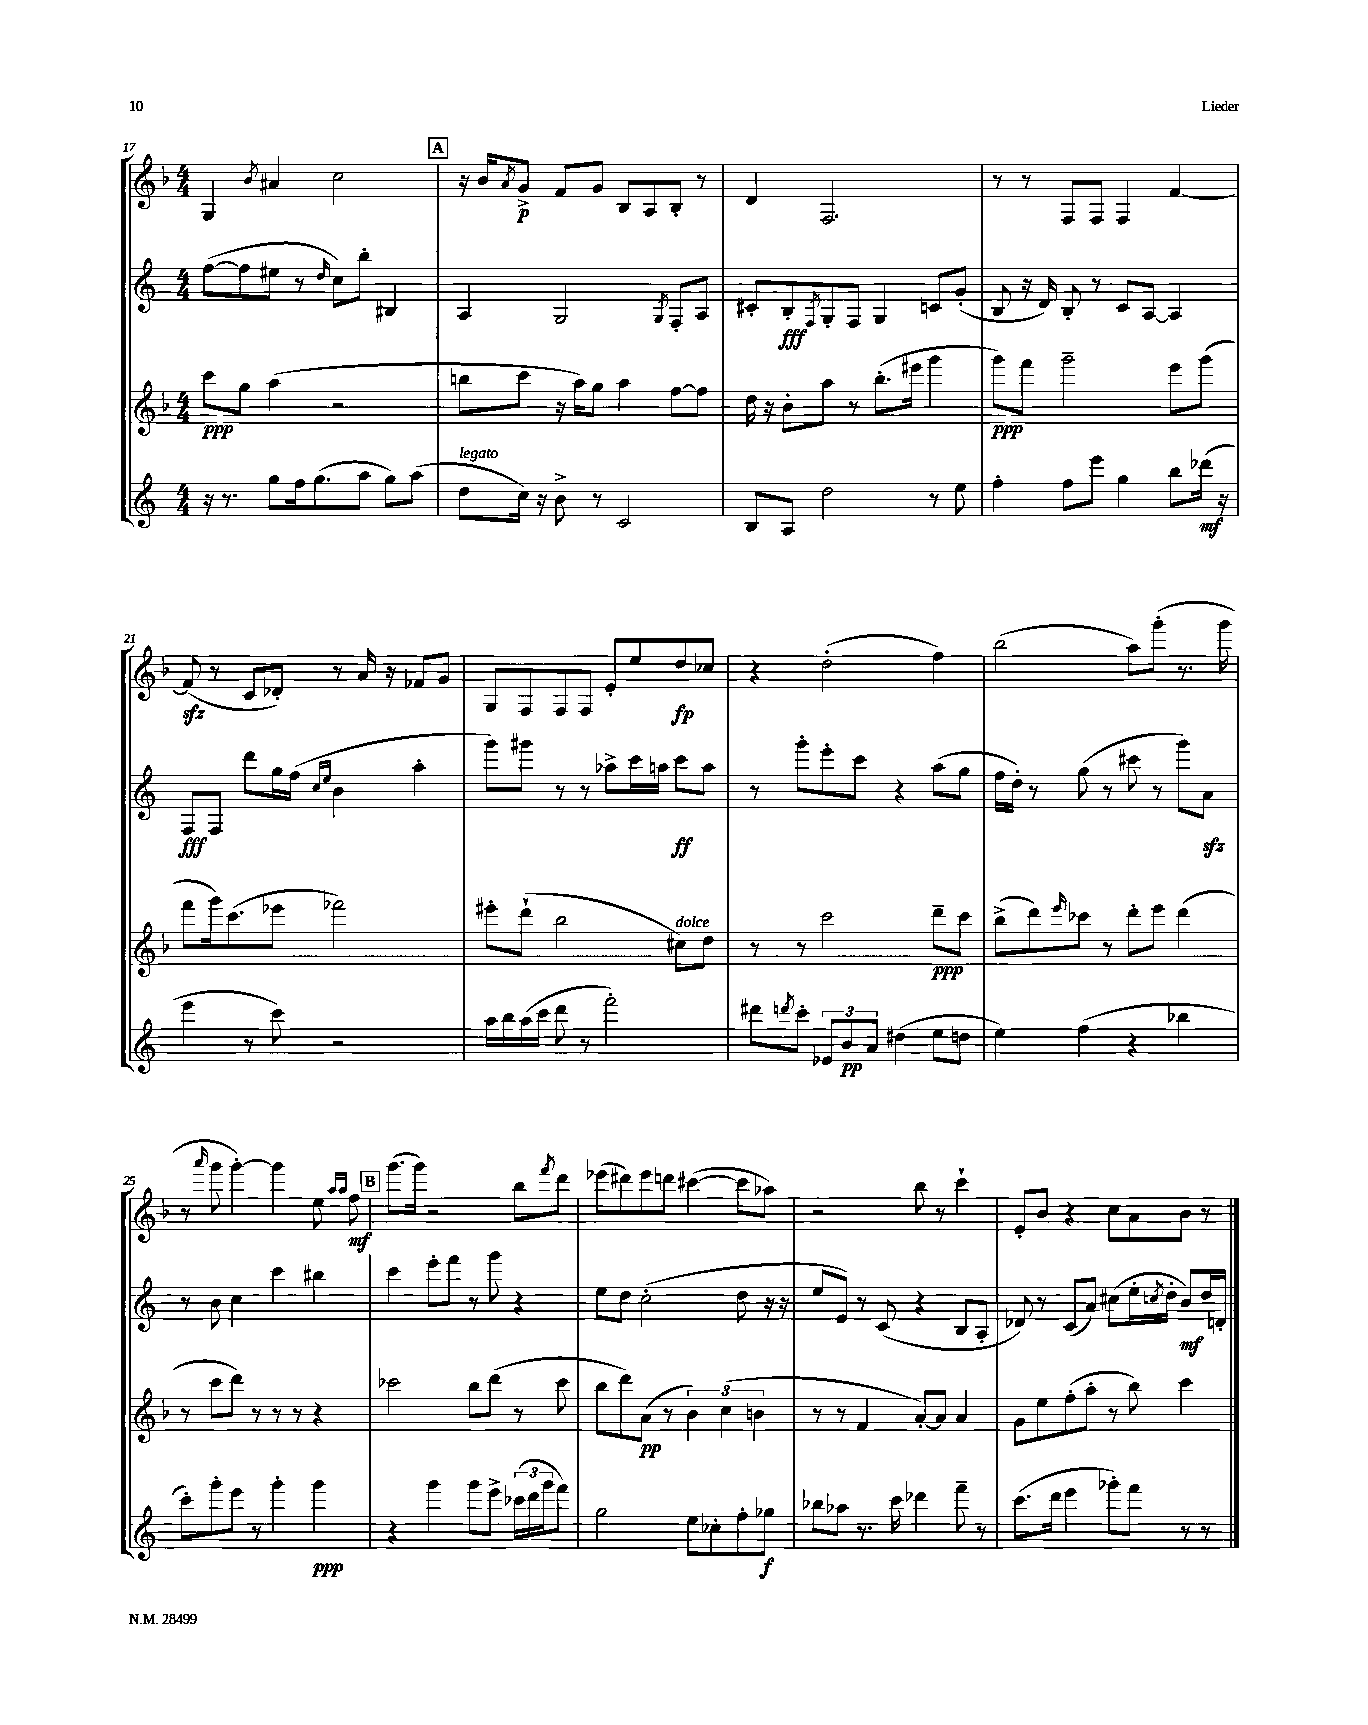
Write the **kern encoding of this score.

**kern	**dynam	**kern	**dynam	**kern	**dynam	**kern	**dynam
*part4	*part4	*part3	*part3	*part2	*part2	*part1	*part1
*staff4	*staff4	*staff3	*staff3	*staff2	*staff2	*staff1	*staff1
*clefG2	*	*clefG2	*	*clefG2	*	*clefG2	*
*k[]	*	*k[b-]	*	*k[]	*	*k[b-]	*
*M4/4	*	*M4/4	*	*M4/4	*	*M4/4	*
=17	=17	=17	=17	=17	=17	=17	=17
16r	.	8ccc\L	ppp	([8ff\L	.	4G/	.
8.r	.	.	.	.	.	.	.
.	.	8gg\J	.	8ff\]	.	.	.
.	.	.	.	.	.	8qb-/	.
8gg\L	.	(4aa\	.	8ee#X\J	.	4a#X/	.
16ff\k	.	.	.	8r	.	.	.
(8.gg\	.	.	.	.	.	.	.
.	.	.	.	16qqdd/	.	.	.
.	.	2r	.	8cc\L)	.	2cc\	.
8aa\J	.	.	.	8bb'\J	.	.	.
8gg\L)	.	.	.	4B#X/	.	.	.
(8aa\J	.	.	.	.	.	.	.
!!LO:REH:place=s1:t=A
=18	=18	=18	=18	=18	=18	=18	=18
!LO:TX:a:i:t=legato	!	!	!	!	!	!	!
8dd\L	.	8bbn\L	.	4A/	.	16r	.
.	.	.	.	.	.	16b-/KL	.
.	.	.	.	.	.	8qa/	.
16cc\Jk)	.	8ccc\J	.	.	.	8g^/J	p
16r	.	.	.	.	.	.	.
8b^\	.	16r	.	2G/	.	8f/L	.
.	.	16aa\KL)	.	.	.	.	.
8r	.	8gg\J	.	.	.	8g/J	.
2c/	.	4aa\	.	.	.	8B-/L	.
.	.	.	.	.	.	8A/	.
.	.	.	.	8qG/	.	.	.
.	.	[8ff\L	.	8F'/L	.	8B-'/J	.
.	.	8ff\J]	.	8A/J	.	8r	.
=19	=19	=19	=19	=19	=19	=19	=19
8B/L	.	16dd\	.	8c#X'/L	.	4d/	.
.	.	16r	.	.	.	.	.
8A/J	.	8b-'\L	.	8B'/	fff	.	.
.	.	.	.	8qF/	.	.	.
2dd\	.	8aa\J	.	8G'/	.	2.F/	.
.	.	8r	.	8F/J	.	.	.
.	.	(8.bb-'\L	.	4G/	.	.	.
.	.	16eee#X\Jk	.	.	.	.	.
8r	.	4ggg\	.	8cn/L	.	.	.
8ee\	.	.	.	(8g'/J	.	.	.
=20	=20	=20	=20	=20	=20	=20	=20
4ff'\	.	8ggg\L)	ppp	8B/	.	8r	.
.	.	8fff\J	.	16r	.	8r	.
.	.	.	.	16d/)	.	.	.
8ff\L	.	2ggg~\	.	8B'/	.	8F/L	.
8eee\J	.	.	.	8r	.	8F/J	.
4gg\	.	.	.	8c/L	.	4F/	.
.	.	.	.	[8A/J	.	.	.
8bb\L	.	8eee\L	.	4A/]	.	[4f/	.
(16ddd-X\Jk	mf	(8ggg\J	.	.	.	.	.
16r	.	.	.	.	.	.	.
!!LO:LB:g=z
=21	=21	=21	=21	=21	=21	=21	=21
4eee\	.	8fff\L	.	8F/L	fff	(8fzz/]	.
.	.	16ggg\k)	.	8F/J	.	8r	.
.	.	(8.ccc\	.	.	.	.	.
8r	.	.	.	8ddd\L	.	8c/L	.
8ccc\)	.	8eee-X\J	.	16gg\L	.	8d-X'/J)	.
.	.	.	.	(16ff\JJ	.	.	.
.	.	.	.	16qqcc/LL	.	.	.
.	.	.	.	16qqee/JJ	.	.	.
2r	.	2fff-X\)	.	4b\	.	8r	.
.	.	.	.	.	.	16a/	.
.	.	.	.	.	.	16r	.
.	.	.	.	4aa'\	.	8f-X/L	.
.	.	.	.	.	.	8g/J	.
=22	=22	=22	=22	=22	=22	=22	=22
16aa\LL	.	8eee#X'\L	.	8ggg\L)	.	8G/L	.
16bb\	.	.	.	.	.	.	.
(16aa\	.	(8ddd`\J	.	8ggg#X\J	.	8F/	.
16ccc\JJ	.	.	.	.	.	.	.
8ddd\	.	2bb-\	.	8r	.	8F/	.
8r	.	.	.	8r	.	8F/J	.
2fff'\)	.	.	.	8aa-X^\L	.	8e'/L	.
.	.	.	.	16ccc\L	.	8ee/	.
.	.	.	.	16aan\JJ	.	.	.
!	!	!LO:TX:a:i:t=dolce	!	!	!	!	!
.	.	8cc#X\L)	.	8ccc\L	ff	8dd/	fp
.	.	8dd\J	.	8aa\J	.	8cc-X/J	.
=23	=23	=23	=23	=23	=23	=23	=23
8ddd#X\L	.	8r	.	8r	.	4r	.
8qdddn/	.	.	.	.	.	.	.
8ccc'\J	.	8r	.	8ggg'\L	.	.	.
12e-X/L	.	2ccc\	.	8eee'\	.	(2dd'\	.
12b/	pp	.	.	.	.	.	.
.	.	.	.	8ccc\J	.	.	.
12a/J	.	.	.	.	.	.	.
(4dd#X\	.	.	.	4r	.	.	.
8ee\L	.	8ddd~\L	ppp	(8aa\L	.	4ff\)	.
8ddn\J	.	8ccc\J	.	8gg\J	.	.	.
=24	=24	=24	=24	=24	=24	=24	=24
4ee\)	.	(8bb-^\L	.	16ff\LL	.	(2bb-\	.
.	.	.	.	16dd'\JJ)	.	.	.
.	.	8ddd\)	.	8r	.	.	.
.	.	16qqeee/	.	.	.	.	.
(4ff\	.	8ccc-X\J	.	(8gg\	.	.	.
.	.	8r	.	8r	.	.	.
4r	.	8ddd'\L	.	8ccc#X\	.	8aa\L)	.
.	.	8eee\J	.	8r	.	(8ggg'\J	.
4bb-X\	.	(4ddd\	.	8ggg\L)	.	8.r	.
.	.	.	.	8azz\J	.	.	.
.	.	.	.	.	.	16ggg\	.
!!LO:LB:g=z
=25	=25	=25	=25	=25	=25	=25	=25
8ccc'\L)	.	8r	.	8r	.	8r	.
.	.	.	.	.	.	16qqaaa/	.
8ggg'\	.	8ccc\L	.	8b\	.	8ggg\	.
8eee\J	.	8ddd\J)	.	4cc\	.	[4ggg'\)	.
8r	.	8r	.	.	.	.	.
4ggg'\	.	8r	.	4ccc\	.	4ggg\]	.
.	.	8r	.	.	.	.	.
4ggg\	ppp	4r	.	4bb#X\	.	8ee\	.
.	.	.	.	.	.	16qqaa/LL	.
.	.	.	.	.	.	16qqaa/JJ	.
.	.	.	.	.	.	8ff\	mf
!!LO:REH:place=s1:t=B
=26	=26	=26	=26	=26	=26	=26	=26
4r	.	2ccc-X\	.	4ccc\	.	(8.ggg\L	.
.	.	.	.	.	.	16ggg\Jk)	.
4ggg\	.	.	.	8eee'\L	.	2r	.
.	.	.	.	8fff\J	.	.	.
8ggg\L	.	8bb-\L	.	8r	.	.	.
8eee^\J	.	(8ddd\J	.	8ggg\	.	.	.
(24ccc-X\LL	.	8r	.	4r	.	8bb-\L	.
24ddd\	.	.	.	.	.	.	.
24ggg\J	.	.	.	.	.	.	.
.	.	.	.	.	.	8qfff/	.
8fff\J)	.	8ccc-\	.	.	.	8ddd\J	.
=27	=27	=27	=27	=27	=27	=27	=27
2gg\	.	8bb-\L	.	8ee\L	.	(8eee-X\L	.
.	.	8ddd\)	.	8dd\J	.	8ddd#X\)	.
.	.	(8a\J	pp	(2cc'\	.	8eee-\	.
.	.	8r	.	.	.	8dddn\J	.
8ee\L	.	6b-\)	.	.	.	([4ccc#X\	.
8cc-X'\	.	.	.	.	.	.	.
.	.	(6cc\	.	.	.	.	.
8ff'\	.	.	.	8dd\	.	8ccc#\L]	.
.	.	6bn\	.	.	.	.	.
8gg-X\J	f	.	.	16r	.	8aa-X\J)	.
.	.	.	.	16r	.	.	.
=28	=28	=28	=28	=28	=28	=28	=28
8bb-X\L	.	8r	.	8ee/L	.	2r	.
8aa-X\J	.	8r	.	8e/J)	.	.	.
8.r	.	4f/	.	8r	.	.	.
.	.	.	.	(8c/	.	.	.
16ccc\	.	.	.	.	.	.	.
4ddd-X\	.	[8a'/L)	.	4r	.	8bb-\	.
.	.	8a/J]	.	.	.	8r	.
8fff~\	.	4a/	.	8B/L	.	4ccc`\	.
8r	.	.	.	8A'/J	.	.	.
=29	=29	=29	=29	=29	=29	=29	=29
(8.ccc\L	.	8g\L	.	8d-X/)	.	8e'/L	.
.	.	8ee\	.	8r	.	8b-/J	.
16ddd\Jk	.	.	.	.	.	.	.
4eee\	.	(8ff'\	.	(8c/L	.	4r	.
.	.	8aa'\J	.	8a/J)	.	.	.
8ggg-X'\L)	.	8r	.	(8cc#X\L	.	8cc\L	.
8fff\J	.	8bb-\)	.	16ee'\L	.	8a\	.
.	.	.	.	8qccn/	.	.	.
.	.	.	.	16dd'\JJ	.	.	.
8r	.	4ccc\	.	8b/L)	mf	8b-\J	.
8r	.	.	.	16dd/L	.	8r	.
.	.	.	.	16dn'/JJ	.	.	.
==	==	==	==	==	==	==	==
*-	*-	*-	*-	*-	*-	*-	*-
